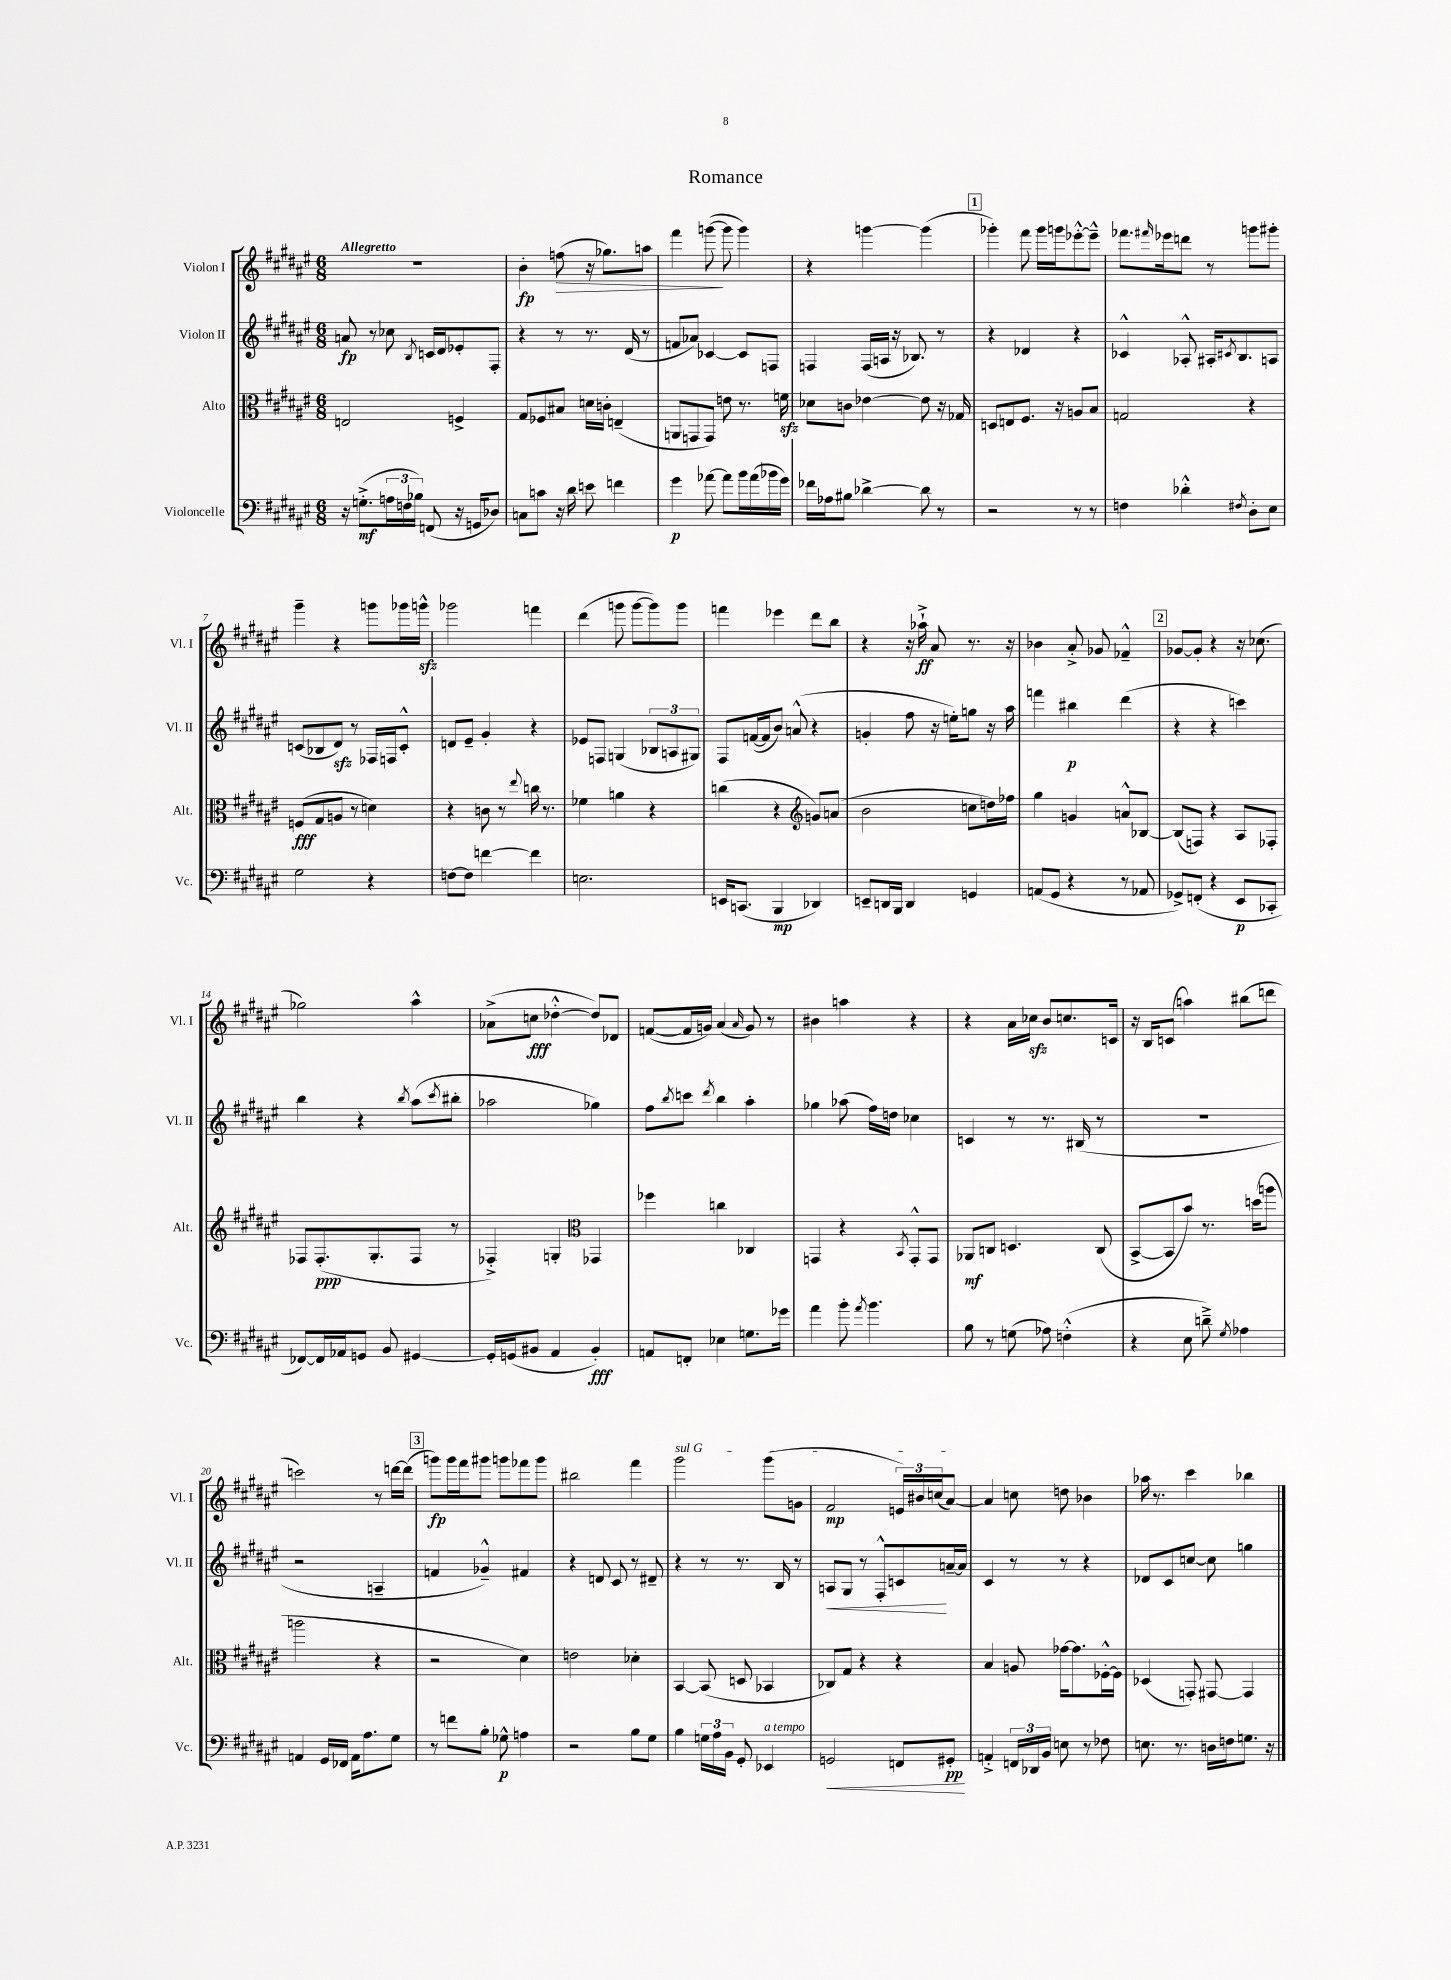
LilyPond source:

\header { title = "Romance" }
<<
\new StaffGroup <<
\new Staff = "s0" \with { instrumentName = "Violon I" shortInstrumentName = "Vl. I" } {
    \clef treble \key fis \major \numericTimeSignature \time 6/8 \tempo "Allegretto"
    R2. |
    b'4-.\fp f''8\>( r16 ges''8.) a''8 |
    fis'''4 g'''8~\!( g'''8 g'''4) |
    r4 g'''4~ g'''4( |
    \mark \markup { \box "1" } ges'''4-.) fis'''8 ges'''16 g'''16 ees'''8~-.-^ ees'''8---^ |
    fes'''8. \grace { fis'''16 } ees'''16 d'''8 r8 g'''8 gis'''8-. |
    gis'''4-- r4 g'''8 ges'''16 g'''16-^\sfz |
    ges'''2 f'''4 |
    dis'''4( g'''8 g'''8~ g'''8) g'''8 |
    f'''4 ees'''4 dis'''8 b''8 |
    r4 r16 aes''16-!->\ff ais'8 r8. r16 |
    bes'4 ais'8-.-> ges'8 fes'4---^ |
    \mark \markup { \box "2" } ges'8~ ges'8-. r4 r16 ces''8.( |
    ges''2) ais''4-^ |
    aes'8->( c''8\fff des''4~-.-^ des''8) des'8 |
    f'8~( f'16 g'16) ais'4( \grace { ais'16 } g'8) r8 |
    bis'4 a''4 r4 |
    r4 ais'16 ces''16\sfz b'8 c''8. c'16 |
    r16 b16 c'8( a''4) bis''8( d'''8 |
    c'''2) r8 d'''16~ d'''16( |
    \mark \markup { \box "3" } g'''8\fp) g'''16 fis'''16 gis'''8 g'''8 fes'''8 g'''8 |
    bis''2 fis'''4 |
    \once \override TextSpanner.bound-details.left.text = \markup { \italic "sul G" } gis'''2\startTextSpan gis'''8( g'8 |
    fis'2\mp \tuplet 3/2 { e'16) bis'16 c''16( } ais'8~\stopTextSpan) |
    ais'4 c''8 d''8 bes'4 |
    aes''16 r8. cis'''4 bes''4 \bar "|." |
}
\new Staff = "s1" \with { instrumentName = "Violon II" shortInstrumentName = "Vl. II" } {
    \clef treble \key fis \major \numericTimeSignature \time 6/8
    a'8\fp r8 ces''8 \acciaccatura { b8 } c'16 dis'16 ees'8-. fis8-. |
    r4 r8 r8. dis'16( r8 |
    f'8 aes'8) ces'4~ ces'8 f8 |
    f4 f16( a16 r16 bes8.) r8 |
    \mark \markup { \box "1" } r4 des'4 r4 |
    ces'4-^ aes8-.-^ ais16-. \acciaccatura { cis'8 } b8. a8 |
    c'8( bes8 dis'8\sfz) r8 fes16 f16 c'8-.-^ |
    d'8 eis'8-- gis'4-. r4 |
    ees'8 f8 g4( \tuplet 3/2 { bes8 a8 gis8) } |
    fis8 f'16~( f'16 b'8) a'8-^( r4 |
    g'4-. fis''8 r16 e''16-.) g''8 r16 ais''16 |
    f'''4 bis''4\p dis'''4( |
    \mark \markup { \box "2" } r4 r4 c'''4) |
    b''4 r4 \acciaccatura { b''8 } ais''8( \acciaccatura { cis'''8 } bis''8-. |
    aes''2 ges''4) |
    fis''8 \acciaccatura { b''8 } c'''8 \acciaccatura { dis'''8 } b''4 ais''4-. |
    ges''4 aes''8( fis''16) d''16 ces''4 |
    c'4 r8 r8. bis16( r8 |
    R2. |
    r2 a4-- |
    \mark \markup { \box "3" } f'4 ges'4---^) fis'4 |
    r4 d'8 cis'8 r8 dis'8-- |
    r4 r8 r8. b16 r8 |
    a8\< gis8 r8 fis8-.-^ c'8\! a'16~-- a'16 |
    cis'4 r8 r8 r4 |
    des'8 cis'8 c''8~ c''8 g''4 \bar "|." |
}
\new Staff = "s2" \with { instrumentName = "Alto" shortInstrumentName = "Alt." } {
    \clef alto \key fis \major \numericTimeSignature \time 6/8
    e2 f4-> |
    gis8 fes8 bis8 d'16 c'16-. e4--( |
    a,8 g,8 g,8) e'8 r8. f'16\sfz |
    des'8 c'8 ees'4~ ees'8 r16 ges16 |
    \mark \markup { \box "1" } d8 e8 fis8. r16 a8 b8 |
    g2 r4 |
    f8\fff( gis8 a8 r8 d'4) |
    r4 c'8 r8 \appoggiatura { eis''8 } c''16 r8. |
    fes'4 a'4 r4 |
    c''4( r4 \clef treble g'8) a'8( |
    b'2 c''8 d''16) fes''16 |
    gis''4 g'4 a'8-^ bes8~ |
    \mark \markup { \box "2" } bes8( f8) r4 ais8 fes8-. |
    fes8 fes8.-.\ppp( gis8.-. fes8 r8 |
    fes4-.->) g4-. \clef alto ges,4 |
    fes''4 c''4 ces4 |
    g,4 r4 \acciaccatura { b,8 } g,8-.-^ g,8 |
    aes,8\mf c8 d4. c8( |
    b,8~-> b,8 b'8) r8. d''16( a''8 |
    a''2 r4 |
    \mark \markup { \box "3" } r2 dis'4) |
    e'2 des'4-. |
    b,4~ b,8( d8 bes,4 |
    ces8) gis8 r4 r4 |
    b4 a8 ges'16~ ges'8. fes16~-.-^ fes16 |
    des4( g,8-.) gis,8~ gis,4 \bar "|." |
}
\new Staff = "s3" \with { instrumentName = "Violoncelle" shortInstrumentName = "Vc." } {
    \clef bass \key fis \major \numericTimeSignature \time 6/8
    r16 g8.-.->\mf( \tuplet 3/2 { a16 f16 bes16) } f,8( r16 g,16 des8) |
    c8 c'8 r16 dis'16 e'8 f'4 |
    gis'4\p aes'8~ aes'8 b'16 aes'16( bes'16 gis'16) |
    fes'16 aes16 bis8 des'4~-> des'8 r8 |
    \mark \markup { \box "1" } r2 r8 r8 |
    f4 des'4-.-^ \acciaccatura { fis8 } dis8-. eis8 |
    gis2 r4 |
    f8~ f8 f'4~ f'4 |
    e2. |
    e,16 c,8.( b,,4\mp des,4) |
    e,8-- d,16 b,,16 d,4 g,4 |
    a,8( gis,8 r4 r8 aes,8 |
    \mark \markup { \box "2" } ges,8->) f,8-.( r4 eis,8\p ces,8-. |
    fes,8~) fes,16 aes,16 g,8 b,8 gis,4~ |
    gis,16-. g,16( bis,8 ais,4 bis,4-.\fff) |
    a,8 f,8-. ees4 g8. ges'16 |
    ais'4 b'8-. \acciaccatura { ais'8 } b'4. |
    b8 r8 g8( aes8) f4-.-^( |
    r4 eis8 d'8--->) \acciaccatura { gis8 } aes4 |
    a,4 gis,16 fes,16 a,16 ais8. gis8 |
    \mark \markup { \box "3" } r8 f'8 b8-. ges8-^\p a4 |
    r2 b8 gis8 |
    b4 \tuplet 3/2 { g16 ais16 b,16 } gis,8-. ees,4^\markup { \italic "a tempo" } |
    g,2\< f,8 gis,8-.\pp\! |
    a,4-.-> \tuplet 3/2 { f,16 des,16 b,16 } e8 r8 fes8 |
    e8. r8. d16 f16 g8. r16 \bar "|." |
}
>>
>>
